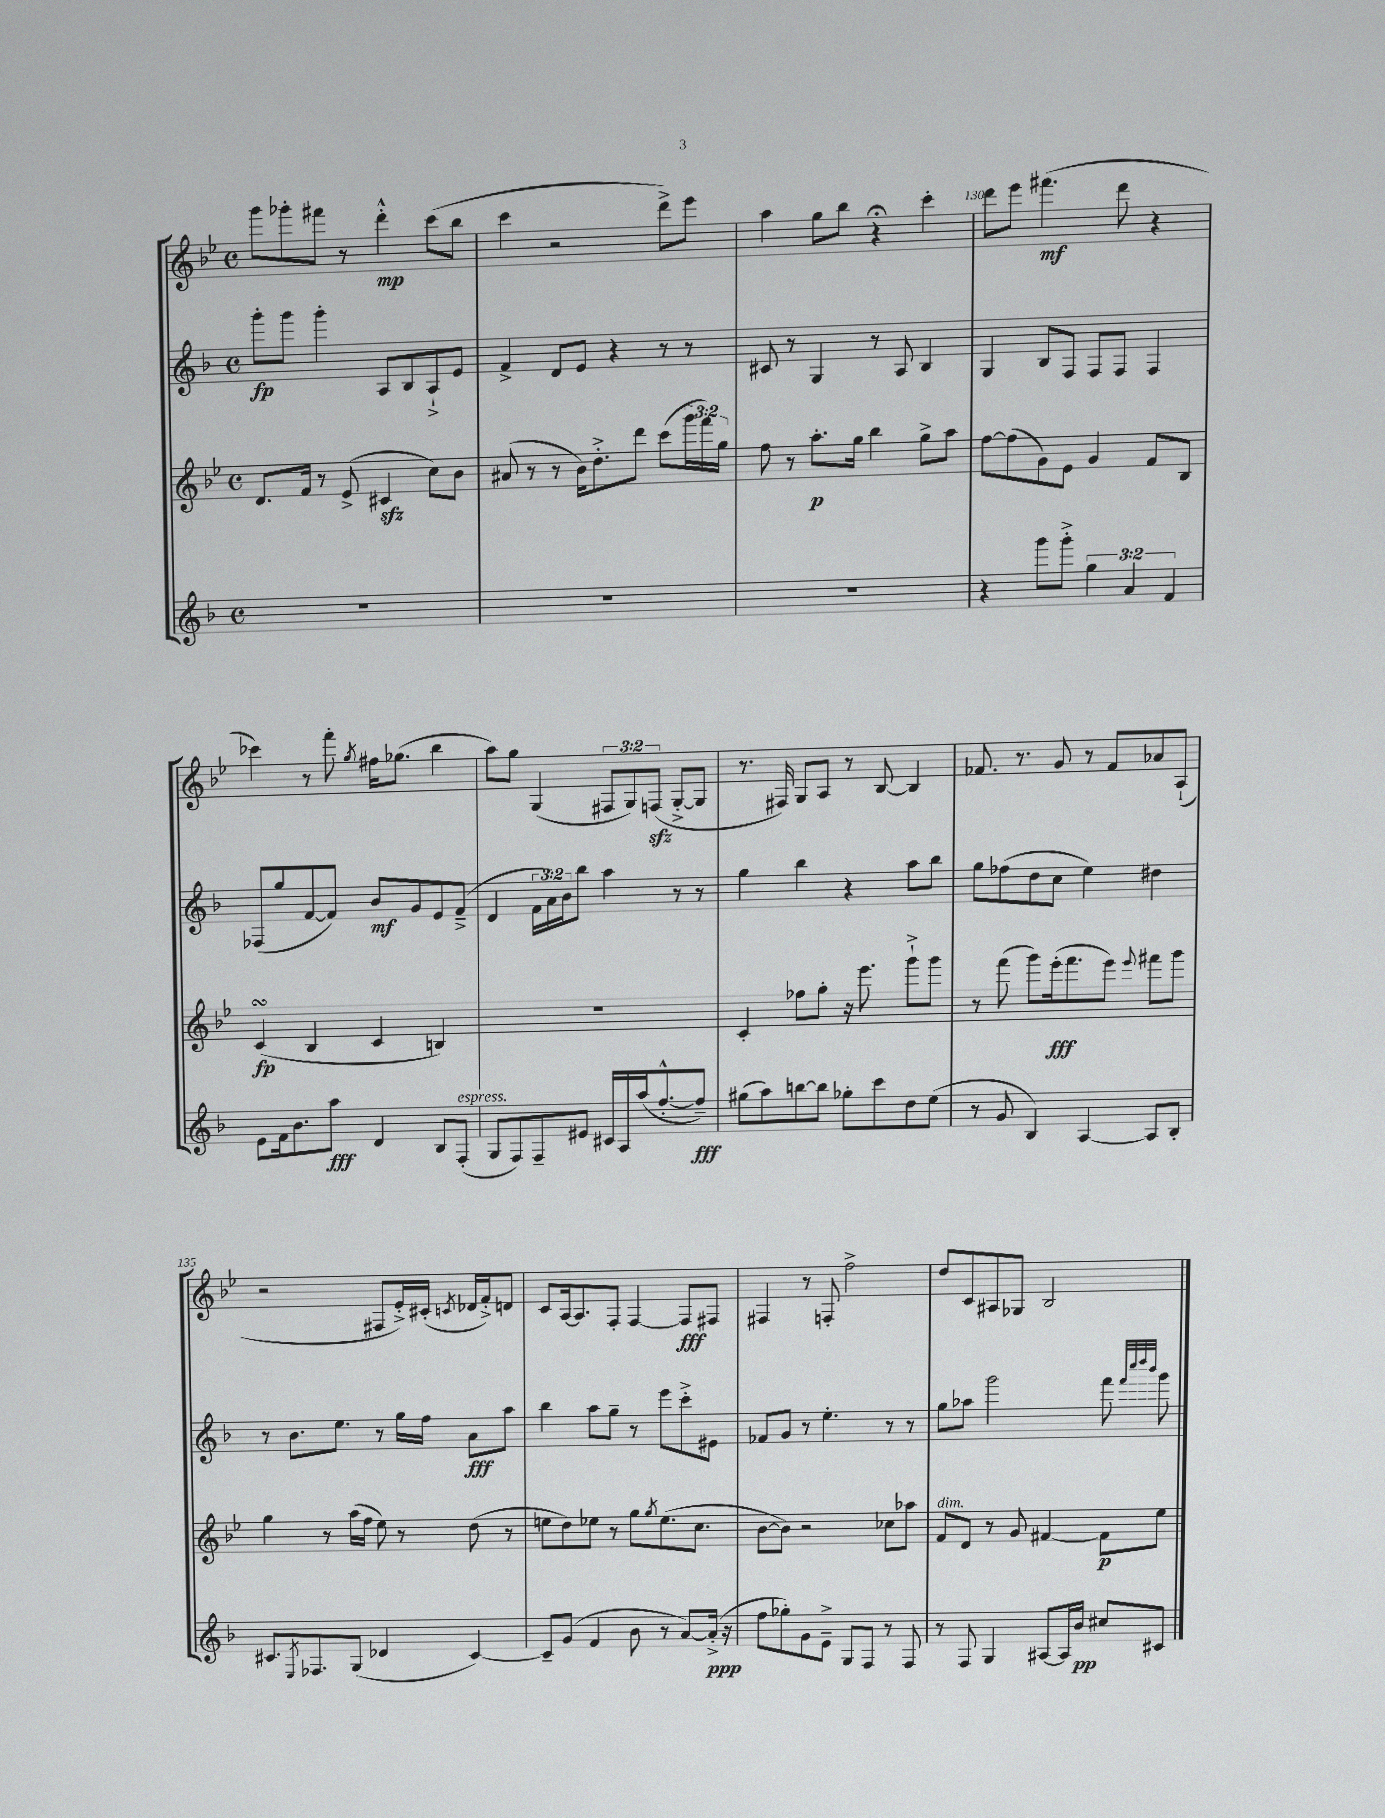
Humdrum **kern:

**kern	**kern	**kern	**kern
*staff4	*staff3	*staff2	*staff1
*clefG2	*clefG2	*clefG2	*clefG2
*k[b-]	*k[b-e-]	*k[b-]	*k[b-e-]
*M4/4	*M4/4	*M4/4	*M4/4
*met(c)	*met(c)	*met(c)	*met(c)
1r	8.d	8ggg'	8ggg
.	.	8ggg	8ggg-'
.	16f	.	.
.	8r	4ggg'	8fff#
.	(8e-^	.	8r
.	4c#	8A	4ddd'^^
.	.	8B-	.
.	8cc)	8A`^	(8ccc
.	8b-	8e	8bb-
=	=	=	=
1r	(8a#	4f^	4ccc
.	8r	.	.
.	8r	8d	2r
.	16b-)	8e	.
.	8.dd'^	.	.
.	.	4r	.
.	8ddd	.	.
.	(8ccc	8r	8ddd^)
.	24ggg	8r	8eee-
.	24fff)	.	.
.	24gg	.	.
=	=	=	=
1r	8ff	8c#	4aa
.	8r	8r	.
.	8.aa'	4G	8gg
.	.	.	8bb-
.	16gg	.	.
.	4bb-	8r	4r;
.	.	8A	.
.	8gg^	4B-	4ccc'
.	8aa	.	.
=	=	=	=
4r	[8ff	4G	8ddd
.	(8ff]	.	8eee-
8ggg	8g)	8B-	(4.fff#
8ggg'^	8e-	8F	.
6gg	4g	8F	.
.	.	8F	8ddd
6a	.	.	.
.	8f	4F	4r
6f	.	.	.
.	8B-	.	.
=	=	=	=
8e	(4c	(8F-	4ccc-)
16f	.	8gg	.
8.b-	.	.	.
.	4B-	[8f	8r
8aa	.	8f])	8fff'
.	.	.	8qgg
4d	4c	8b-	16ff#
.	.	.	(8.gg-
.	.	8g	.
8B-	4B)	8e	4bb-
(8F'	.	(8f~^	.
=	=	=	=
8G	1r	4d	8aa)
8F)	.	.	8gg
8F~	.	24f	(4G
.	.	24a)	.
.	.	24b-	.
8e#	.	8bb-	.
16c#	.	4aa	12F#
16A	.	.	.
.	.	.	12G)
(16aa	.	.	.
.	.	.	(12F
[8.ff'^^	.	.	.
.	.	8r	[8G'^
8ff~])	.	8r	8G]
=	=	=	=
(8gg#	4c'	4gg	8.r
8aa)	.	.	.
.	.	.	16F#)
[8bb	8ff-	4bb-	8G
8bb]	8gg'	.	8A
8gg-'	16r	4r	8r
.	8.eee-	.	.
8ccc	.	.	[8B-
8dd	8ggg`^	8aa	4B-]
(8ee	8ggg	8bb-	.
=	=	=	=
8r	8r	8gg	8.f-
8g	(8fff	(8ff-	.
.	.	.	8.r
4B-)	8ggg)	8dd	.
.	(16eee-'	8cc	8g
.	8.fff	.	.
[4A	.	4ee)	8r
.	8eee-)	.	8f-
.	8qqeee-	.	.
8A]	8fff#	4dd#	8a-
8B-'	8ggg	.	(8A`
=	=	=	=
8.c#	4gg	8r	2r
.	.	8.b-	.
8qE	.	.	.
8.F-	.	.	.
.	8r	.	.
.	.	8.ee	.
(8G	(16aa	.	.
.	16ff	.	.
4d-	8ee-)	8r	8F#
.	8r	16gg	16e-'^)
.	.	16ff	(16c#'
.	.	.	8qc
[4c#)	(8dd	8a	16d-
.	.	.	16f'^)
.	8r	8aa	8d
=	=	=	=
8c#~]	8ee	4bb-	8c
(8g	8dd)	.	[16A
.	.	.	8.A]
4f	8ee-	8aa	.
.	8r	8gg~	8F'
8b-	8gg	8r	[4F
.	8qgg	.	.
8r	(8.ee-	8eee	.
[8a)	.	8ccc'^	8F]
.	8.cc	.	.
(16a'^]	.	8e#	8F#
16r	.	.	.
=	=	=	=
8ff	[8b-	8f-	4F#
8gg-')	8b-])	8g	.
8g	2r	8r	8r
8e~^	.	4.ee'	8F'
8G	.	.	2ff^
8F	.	.	.
8r	8cc-	8r	.
8F	8aa-	8r	.
=	=	=	=
8r	8f	8gg	8dd
8F	8d	8aa-	8c
4G	8r	2ggg	8A#
.	8g	.	8G-
[8A#	[4f#	.	2B-
16A#]	.	.	.
16b-	.	.	.
8cc#	8f#]	8fff	.
.	.	32qqfff	.
.	.	32qqcccc	.
.	.	32qqdddd	.
.	.	32qqbbb-	.
8c#	8ee-	8ggg	.
==	==	==	==
*-	*-	*-	*-
